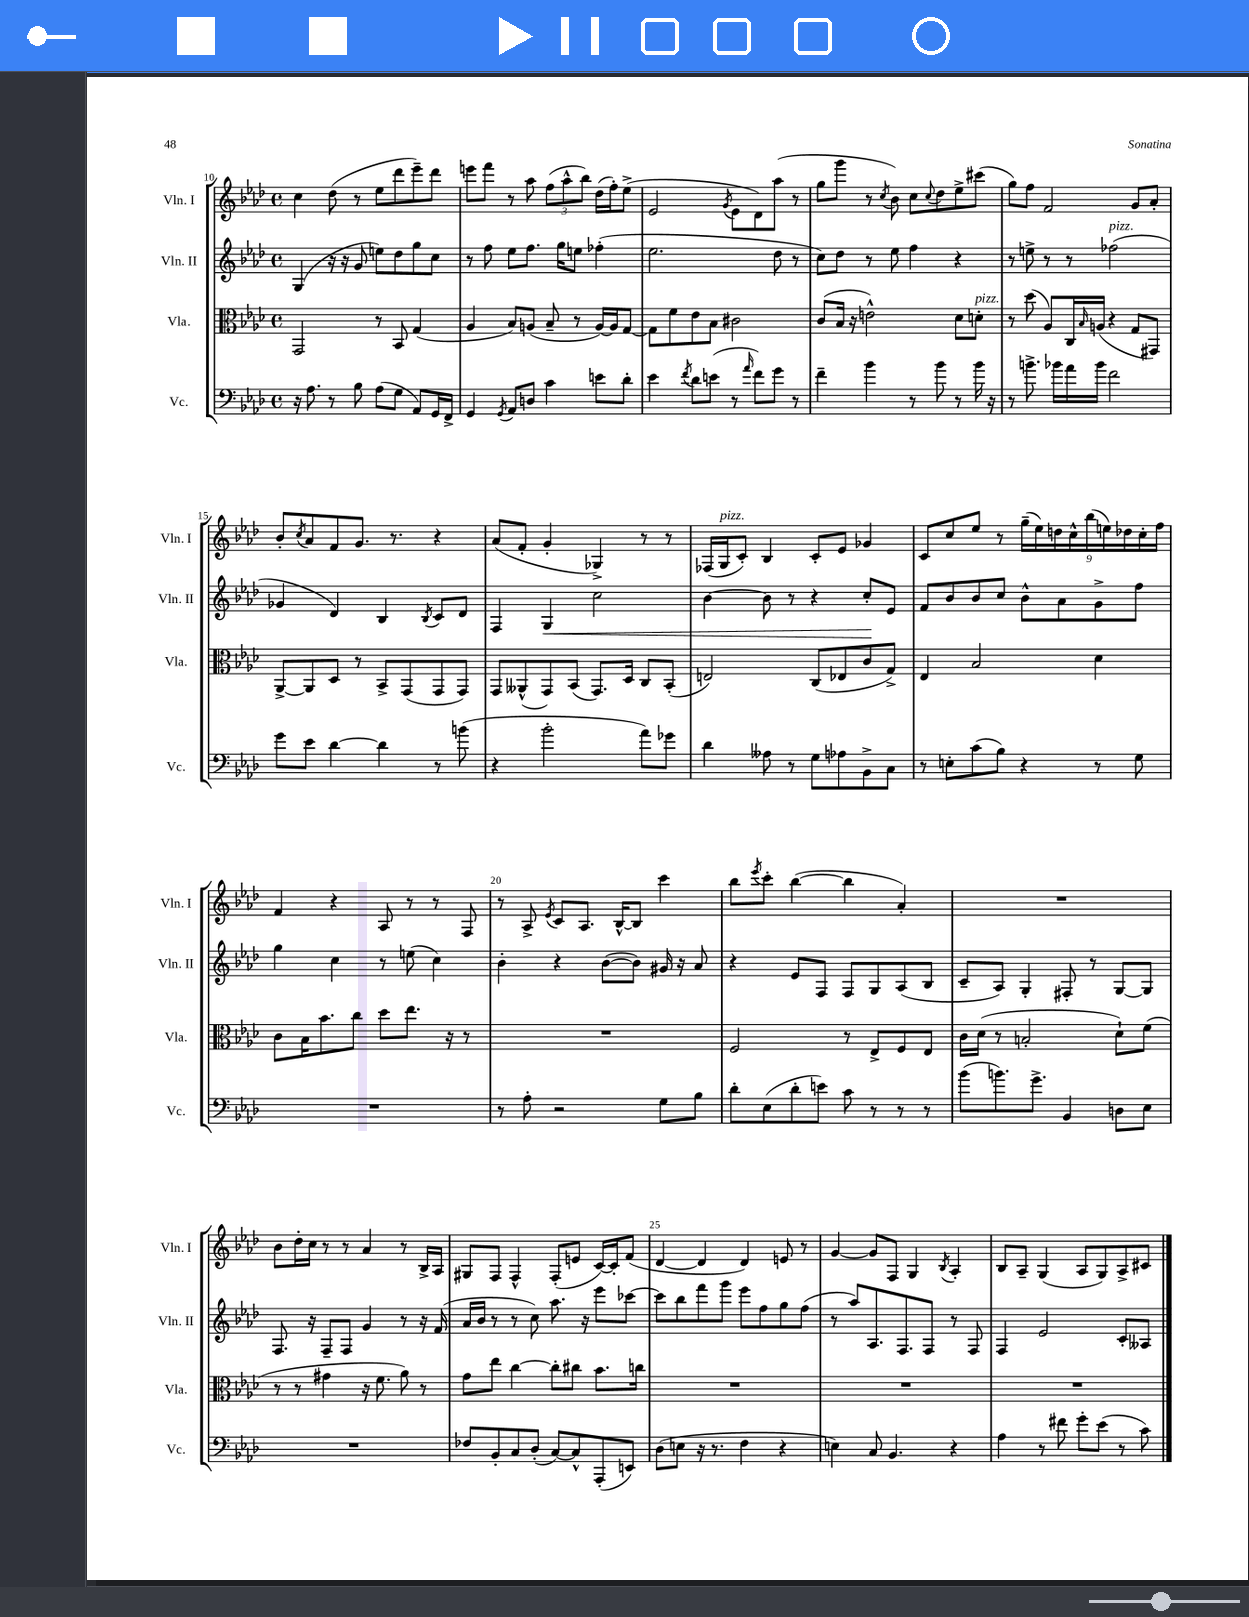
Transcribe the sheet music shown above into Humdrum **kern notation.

**kern	**kern	**kern	**kern
*staff4	*staff3	*staff2	*staff1
*clefF4	*clefC3	*clefG2	*clefG2
*k[b-e-a-d-]	*k[b-e-a-d-]	*k[b-e-a-d-]	*k[b-e-a-d-]
*M4/4	*M4/4	*M4/4	*M4/4
*met(c)	*met(c)	*met(c)	*met(c)
16r	2GG	(4G	4cc
8.A-	.	.	.
8r	.	16r	(8dd-
.	.	16r	.
8B-	.	8g	8r
(8A-	8r	8ee)	8ee-
8G	8BB-	8dd-	8ddd-
8AA-)	(4G	8gg	8eee-~)
16GG	.	8cc	8ddd-
16FF^	.	.	.
=	=	=	=
4GG	4A-	8r	8eee
.	.	8ff	8fff
8qGG	.	.	.
8AA-	8B-)	8ee-	8r
8D	(8A	8.ff	8aa-
4c	8B-~	.	(12ff
.	.	16gg	.
.	.	.	12aa-^^
.	8r	8ee	.
.	.	.	12bb-)
8e	[16A)	(4ff-'	(16dd-
.	16A]	.	16ff')
8d-'	[8G	.	(8ee-^
=	=	=	=
4e-	8G]	2.ee-	2e-
.	8f	.	.
8qf	.	.	.
8d-	8e-	.	.
(8e	8B-	.	.
.	.	.	8qg
8r	2c#	.	8e-
16qqa-	.	.	.
8f)	.	.	8d-)
8g	.	8dd-	(8aa-
8r	.	8r	8r
=	=	=	=
4f~	(8c	8cc)	8gg
.	16B-	8dd-	8ggg
.	16r	.	.
4b-	2e^^)	8r	8r
.	.	.	8qcc
.	.	8ee-	8b-)
8r	.	4ff	8cc
.	.	.	8qqcc
8b-	.	.	8dd-
8r	8d-	4r	8ee-^
16b-	8d'	.	(8ccc#
16r	.	.	.
=	=	=	=
8r	8r	8r	8gg)
8.b^	(8dd-	8ee^	8ff
.	8A-)	8r	2f
16b-	.	.	.
16a-	16C	8r	.
.	16qqB-	.	.
16b-	(16A	.	.
2f	4r	(2ff-	.
.	8G	.	8g
.	8GG#)	.	8a-'
=	=	=	=
8g	[8AA-^	4g-	8b-'
.	.	.	8qcc
8e-	8AA-]	.	8a-
[4d-	8D-	4d-)	8f
.	8r	.	8.g
4d-]	8BB-^	4B-	.
.	.	.	8.r
.	(8GG	.	.
.	.	8qB-	.
8r	8GG	8c	4r
(8b	8GG)	8d-	.
=	=	=	=
4r	8GG	4F	(8a-
.	(8AA--^^	.	8f'
2b-'	8GG)	4G	4g'
.	(8BB-	.	.
.	8.GG)	2cc	4G-^)
.	16D-	.	.
8a-)	8C	.	8r
8g-	(8BB-'	.	8r
=	=	=	=
4d-	2E)	[4b-	(16F-
.	.	.	16G
.	.	.	8c')
8A--	.	8b-]	4B-
8r	.	8r	.
8G	(8C	4r	8c'
8A-	8E-	.	8e-
8BB-^	8c	8cc'	4g-
8C	8G^)	8e-	.
=	=	=	=
8r	4E-	8f	8c
8E'	.	8b-	8cc
(8c	2B-	8b-	8ee-
8B-)	.	8cc	8r
4r	.	8b-^^	(18gg~
.	.	.	18ee-)
.	.	.	18dd
.	.	8a-	.
.	.	.	18cc^^
.	.	.	(18bb-
8r	4d-	8g^	.
.	.	.	18ee)
.	.	.	18dd-
8G	.	8ff	.
.	.	.	18cc'
.	.	.	18ff
=	=	=	=
1r	8c	4gg	4f
.	16B-	.	.
.	8.b-	.	.
.	.	4cc	4r
.	8cc	.	.
.	8dd-	8r	8A-
.	8.ee-	(8ee	8r
.	.	4cc)	8r
.	16r	.	.
.	8r	.	8F
=	=	=	=
8r	1r	4b-'	8r
8A-'	.	.	8A-^
.	.	.	8qe-
2r	.	4r	8c
.	.	.	8.A-
.	.	([8b-	.
.	.	.	[16B-^^
.	.	8b-])	8B-]
8G	.	16g#	4ccc
.	.	16r	.
8B-	.	8a-	.
=	=	=	=
8d-'	2F	4r	8bb-
.	.	.	8qeee-
(8E-	.	.	8ccc'
8d-'	.	8e-	([4bb-
8e)	.	8F	.
8c	8r	8F	4bb-]
8r	8E-^	8G	.
8r	8F	(8A-	4a-')
8r	8E-	8B-	.
=	=	=	=
(8b-	16c	8c~	1r
.	(16d-	.	.
8.b)	8r	8A-)	.
.	2B'	4G'	.
8.g^	.	.	.
4BB-	.	8F#'	.
.	.	8r	.
8D	8d-`)	[8G	.
8E-	(8f	8G]	.
=	=	=	=
1r	8r	8.F	8b-
.	8r	.	16dd-'
.	.	16r	16cc
.	4g#	8F~	8r
.	.	8F	8r
.	16r	4g	4a-
.	8.f	.	.
.	8a-)	8r	8r
.	8r	16r	16B-^
.	.	(16f	16A-
=	=	=	=
8F-	8g	16a-	8G#
.	.	16b-	.
8BB-'	8ee-	8r	8F
8C	[4cc	8r	4F^^
(8D-'	.	8cc)	.
[8C)	8cc']	8.aa-	(8F'
8C^^]	8cc#	.	8e
.	.	16r	.
(8AAA-'	8.b-	8eee-	[16c)
.	.	.	16c']
8EE)	.	[8ccc-	(8f
.	16cc	.	.
=	=	=	=
(8D-	1r	8ccc-]	[4d-
8E	.	8bb-	.
16r	.	8fff	4d-]
8.r	.	.	.
.	.	8ggg	.
4F	.	8eee-	4d-)
.	.	8ff	.
4r	.	8gg	8e
.	.	(8ff	8r
=	=	=	=
4E)	1r	8r	[4g
.	.	8aa-)	.
8C	.	8.A-	8g]
4.BB-	.	.	8F
.	.	8.F	.
.	.	.	4G
.	.	8F	.
.	.	.	8qB-
4r	.	8r	4A-'
.	.	8F	.
=	=	=	=
4A-	1r	4F	8B-
.	.	.	8A-~
8r	.	2e-	(4G
8f#	.	.	.
8g'	.	.	8A-
(8e-	.	.	8G)
8r	.	8c'	8A-^
8c)	.	8A--	8c#
==	==	==	==
*-	*-	*-	*-
